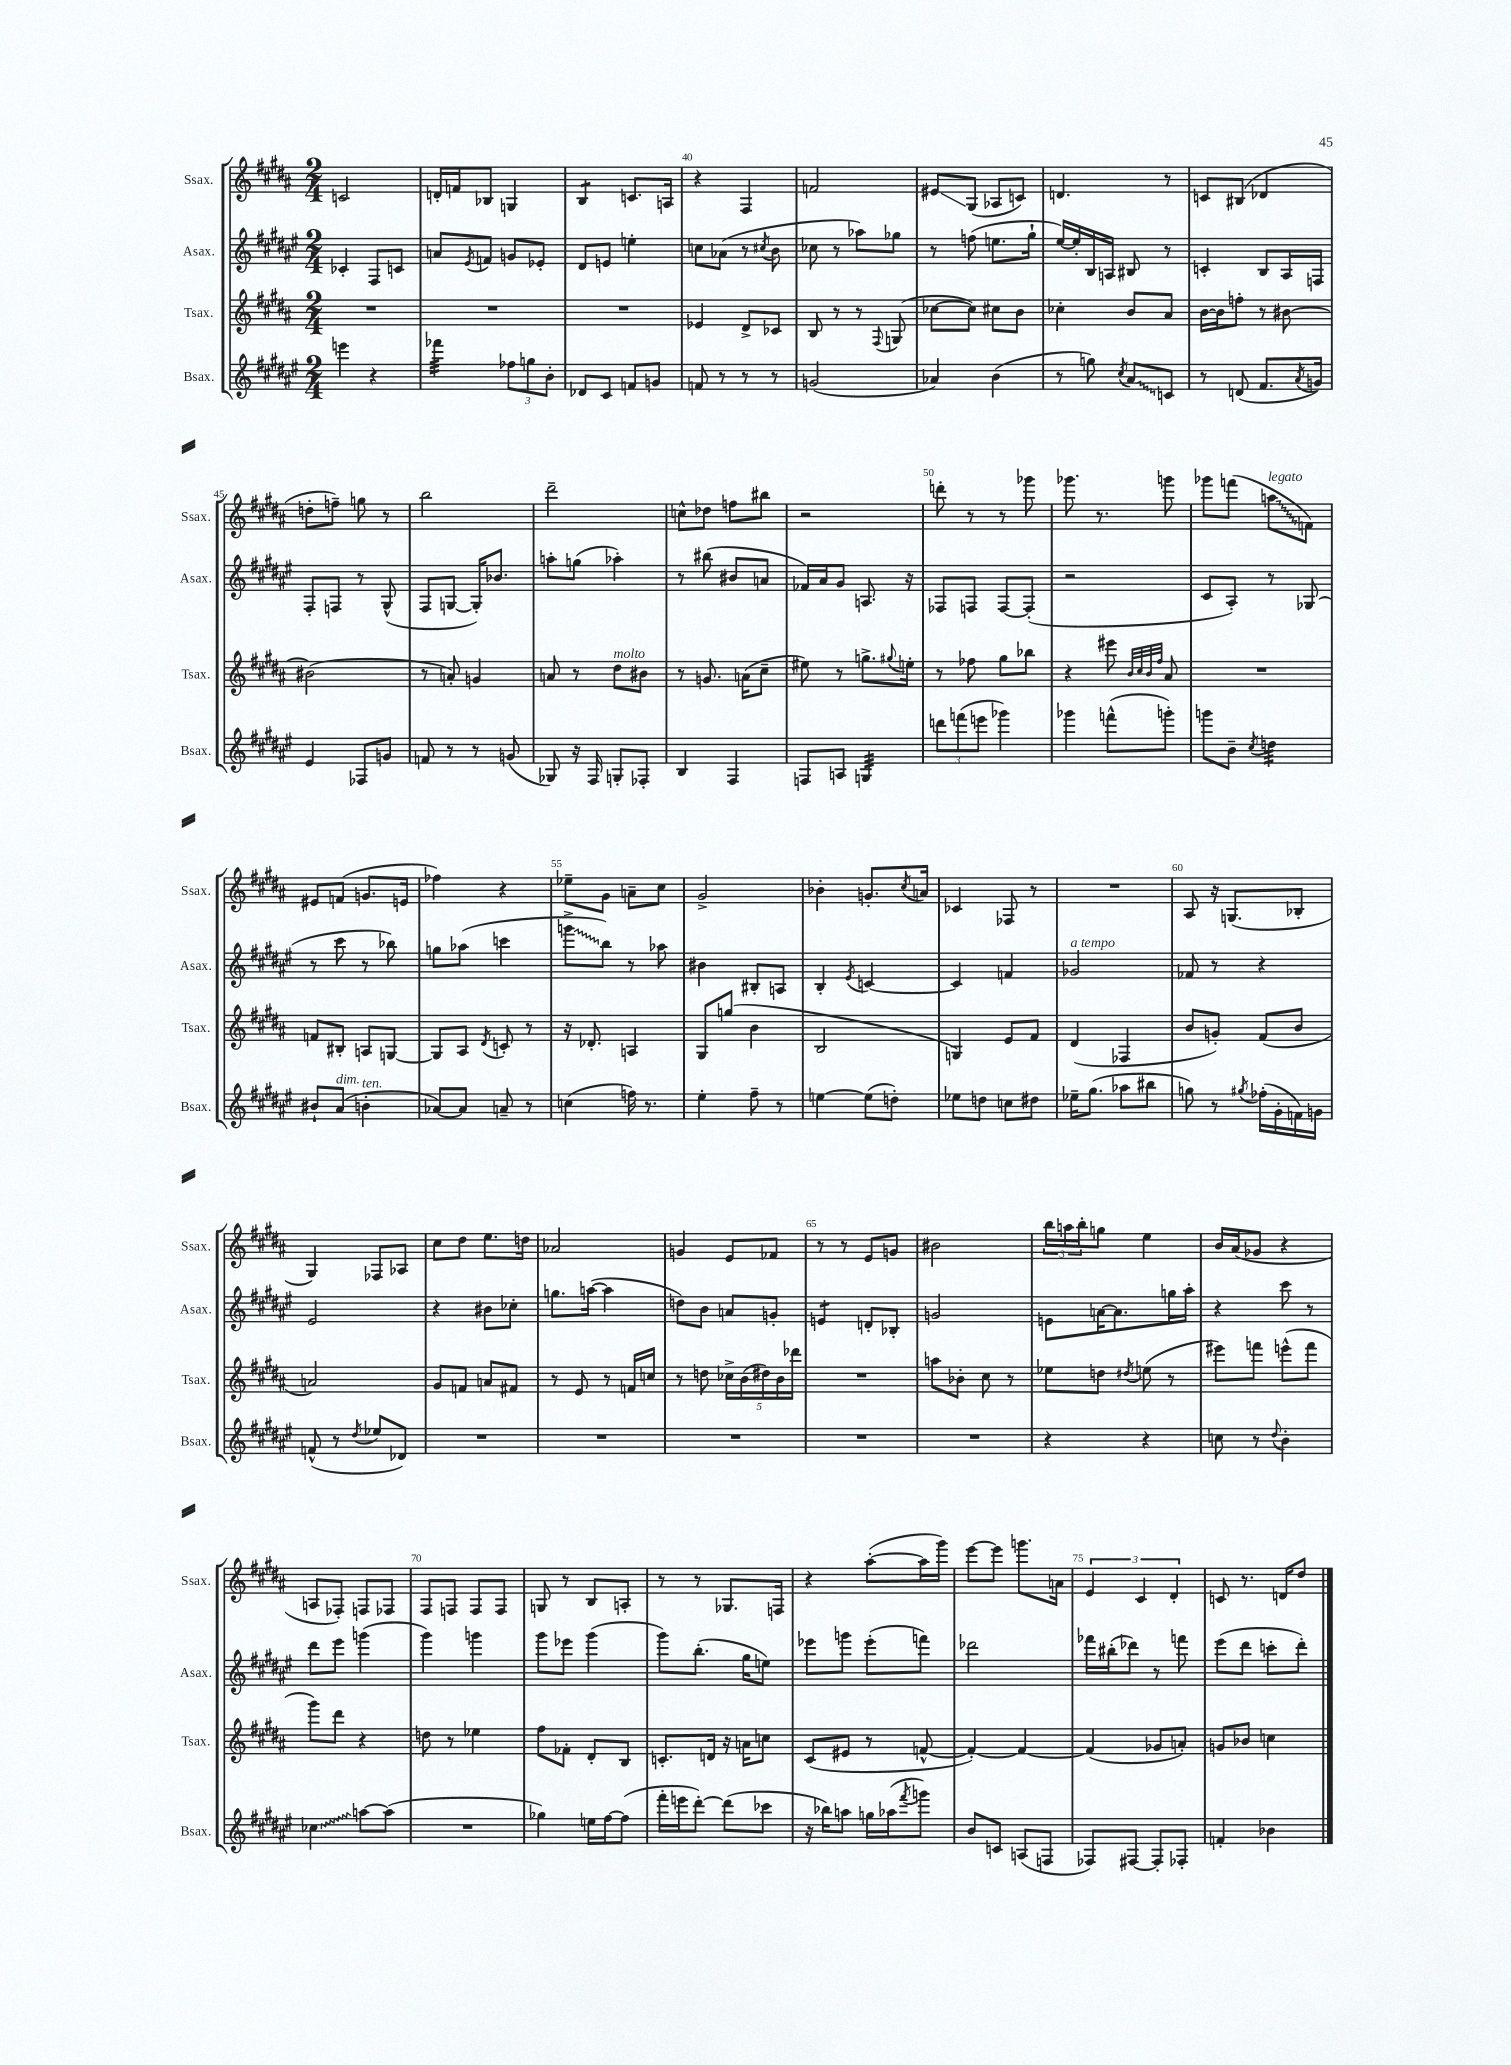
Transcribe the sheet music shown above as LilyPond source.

<<
\new StaffGroup <<
\new Staff = "s0" \with { instrumentName = "Ssax." shortInstrumentName = "Ssax." } {
    \clef treble \key b \major \numericTimeSignature \time 2/4
    c'2 |
    d'16-. f'16 bes8 g4 |
    b4:8 c'8. a16 |
    r4 fis4 |
    f'2 |
    eis'8\glissando gis8( aes8 c'8) |
    d'4. r8 |
    c'8 bis8( des'4 |
    d''8-. f''8--) g''8 r8 |
    b''2 |
    dis'''2-- |
    c''8-^ des''8 f''8 bis''8 |
    r2 |
    d'''8-. r8 r8 ges'''8 |
    ges'''8. r8. g'''8 |
    ges'''8 f'''8( \once \override Glissando.style = #'zigzag a''8\glissando^\markup { \italic "legato" } f'8) |
    eis'8 f'8( g'8. e'16 |
    fes''4) r4 |
    ees''8-- gis'8 a'8-- cis''8 |
    gis'2-> |
    bes'4-. g'8.-. \acciaccatura { cis''8 } a'16 |
    ces'4 fes8 r8 |
    R2 |
    ais8 r16 g8.( bes8-. |
    gis4) fes8 aes8 |
    cis''8 dis''8 e''8. d''16 |
    aes'2 |
    g'4 e'8 fes'8 |
    r8 r8 e'8 g'8 |
    bis'2 |
    \tuplet 3/2 { b''16 a''16 b''16-. } g''8 e''4 |
    b'16 ais'16( ges'8 r4 |
    a8 fes8-.) f8 fes8 |
    fis8 f8 f8 f8 |
    g8 r8 b8 a8-. |
    r8 r8 ges8. f16 |
    r4 ais''8~-.( ais''16 gis'''16) |
    e'''8~ e'''8 g'''8. a'16 |
    \tuplet 3/2 { e'4 cis'4 dis'4-. } |
    c'8 r8. d'16 dis''8 \bar "|." |
}
\new Staff = "s1" \with { instrumentName = "Asax." shortInstrumentName = "Asax." } {
    \clef treble \key fis \major \numericTimeSignature \time 2/4
    ces'4-. fis8 c'8 |
    a'8 \acciaccatura { eis'8 } f'8 g'8 ees'8-. |
    dis'8 e'8 e''4-. |
    c''8 aes'8( r8 \acciaccatura { cis''8 } b'8 |
    ces''8 r8 aes''8) ges''8 |
    r8 f''8( e''8. gis''16-! |
    eis''16~) eis''16-. b16 a16 bis8 r8 |
    c'4-. b8 ais16 f16 |
    fis8-. f8 r8 gis8-^( |
    fis8 g8~ g16-.) bes'8. |
    a''8-. g''8( aes''4-.) |
    r8 bis''8( bis'8 a'8 |
    fes'16) ais'16 gis'8 a8. r16 |
    fes8 f8 f8~ f8-.( |
    r2 |
    cis'8 ais8-.) r8 ges8( |
    r8 cis'''8 r8 bes''8) |
    g''8 aes''8( c'''4 |
    \once \override Glissando.style = #'zigzag g'''8->\glissando b''8) r8 aes''8 |
    bis'4 bis8-. a8 |
    b4-. \acciaccatura { eis'8 } c'4~ |
    c'4 f'4 |
    ges'2^\markup { \italic "a tempo" } |
    fes'8 r8 r4 |
    eis'2 |
    r4 bis'8 ces''8-. |
    g''8. a''16~( a''4 |
    d''8) b'8 a'8 g'8-. |
    e'4:8 d'8-. bes8-. |
    g'2 |
    e'8 a'16~ a'8. g''16 ais''16-. |
    r4 cis'''8 r8 |
    dis'''8 eis'''8 g'''4( |
    gis'''4) g'''4 |
    gis'''8 ees'''8 gis'''4( |
    gis'''8) b''8.-.( gis''16 e''8) |
    ees'''8 g'''8 ees'''8-.( f'''8) |
    des'''2 |
    fes'''16 bis''16-.( des'''8) r8 f'''8 |
    eis'''8( dis'''8 c'''8-. dis'''8-.) \bar "|." |
}
\new Staff = "s2" \with { instrumentName = "Tsax." shortInstrumentName = "Tsax." } {
    \clef treble \key b \major \numericTimeSignature \time 2/4
    R2 |
    R2 |
    R2 |
    ees'4 dis'8-> ces'8 |
    b8 r8 r8 \appoggiatura { fis8 } g8( |
    ces''8~ ces''8) cis''8 b'8 |
    ces''4-. b'8 ais'8 |
    b'16~ b'16 f''8-. r8 bis'8~ |
    bis'2( |
    r8 a'8-.) g'4 |
    a'8 r8 dis''8^\markup { \italic "molto" } bis'8 |
    r8 g'8. a'16( cis''8-- |
    eis''8) r8 g''8.-> \appoggiatura { gis''8 } e''16-. |
    r8 fes''8 gis''8 bes''8 |
    r4 eis'''8 \grace { b'32 cis''32 b'32 fis''32 } ais'8 |
    R2 |
    f'8 bis8-. a8 g8~ |
    g8 ais8 \acciaccatura { dis'8 } c'8-. r8 |
    r16 des'8.-. a4 |
    gis8 g''8( b'4 |
    b2 |
    g4) e'8 fis'8 |
    dis'4( fes4 |
    b'8 g'8-.) fis'8( b'8 |
    a'2) |
    gis'8 f'8 a'8 fis'8 |
    r8 e'8 r8 f'16 c''16 |
    r8 d''8 \tuplet 5/4 { ces''16-> b'16( dis''16) b'16 des'''16 } |
    R2 |
    a''8 bes'8-. cis''8 r8 |
    ees''8 d''8 \acciaccatura { dis''8 } e''8( r8 |
    eis'''8) f'''8 e'''8-^( f'''8 |
    gis'''8) dis'''8 r4 |
    d''8 r8 ees''4 |
    fis''8 fes'8-. dis'8-. b8 |
    c'8.-. d'16 r16 a'16 c''8 |
    cis'8( eis'8 r8 f'8~-^ |
    f'4~-.) f'4~ |
    f'4( ges'8 a'8-.) |
    g'8 bes'8 c''4 \bar "|." |
}
\new Staff = "s3" \with { instrumentName = "Bsax." shortInstrumentName = "Bsax." } {
    \clef treble \key fis \major \numericTimeSignature \time 2/4
    e'''4 r4 |
    fes'''4:32 \tuplet 3/2 { fes''8 g''8 b'8-. } |
    des'8 cis'8 f'8 g'8 |
    f'8 r8 r8 r8 |
    g'2( |
    aes'4) b'4( |
    r8 g''8) \acciaccatura { cis''8 } \once \override Glissando.style = #'zigzag ais'8\glissando c'8 |
    r8 d'8( fis'8. \acciaccatura { ais'8 } g'16) |
    eis'4 fes8 g'8 |
    f'8 r8 r8 g'8( |
    ges8) r16 fis16 g8-. fes8-. |
    b4 fis4 |
    f8 a8 g4:32 |
    \tuplet 3/2 { d'''8 f'''8( e'''8 } ges'''4) |
    ges'''4 f'''8-^( g'''8-.) |
    g'''8 b'8-- \acciaccatura { cis''8 } d''4:32 |
    bis'8-! ais'8^\markup { \italic "dim." }( b'4-.^\markup { \italic "ten." } |
    aes'8~) aes'8 a'8-- r8 |
    c''4( f''16) r8. |
    eis''4-. fis''8-- r8 |
    e''4~ e''8( d''8-.) |
    ees''8 d''8 c''8 dis''8 |
    ees''16-- gis''8.( aes''8 bis''8 |
    g''8) r8 \acciaccatura { gis''8 } fes''16-.( gis'16-. f'16) g'16 |
    f'8-^( r8 \acciaccatura { dis''8 } ees''8 des'8) |
    R2 |
    R2 |
    R2 |
    R2 |
    R2 |
    r4 r4 |
    c''8 r8 \appoggiatura { dis''8 } b'4-. |
    \once \override Glissando.style = #'zigzag ces''4\glissando a''8~ a''8( |
    R2 |
    ges''4) e''16 fis''16~ fis''8( |
    fis'''16-. e'''16 dis'''8~-.) dis'''8( ces'''8 |
    r16 bes''16) a''8 g''16 aes''16( \acciaccatura { fis'''8 } g'''8) |
    b'8 c'8 a8( f8 |
    fes8) fis8~ fis8-. fes8-. |
    f'4-. bes'4 \bar "|." |
}
>>
>>
\layout { \context { \Score currentBarNumber = #37 \override BarNumber.break-visibility = ##(#f #t #t) barNumberVisibility = #(every-nth-bar-number-visible 5) } }
